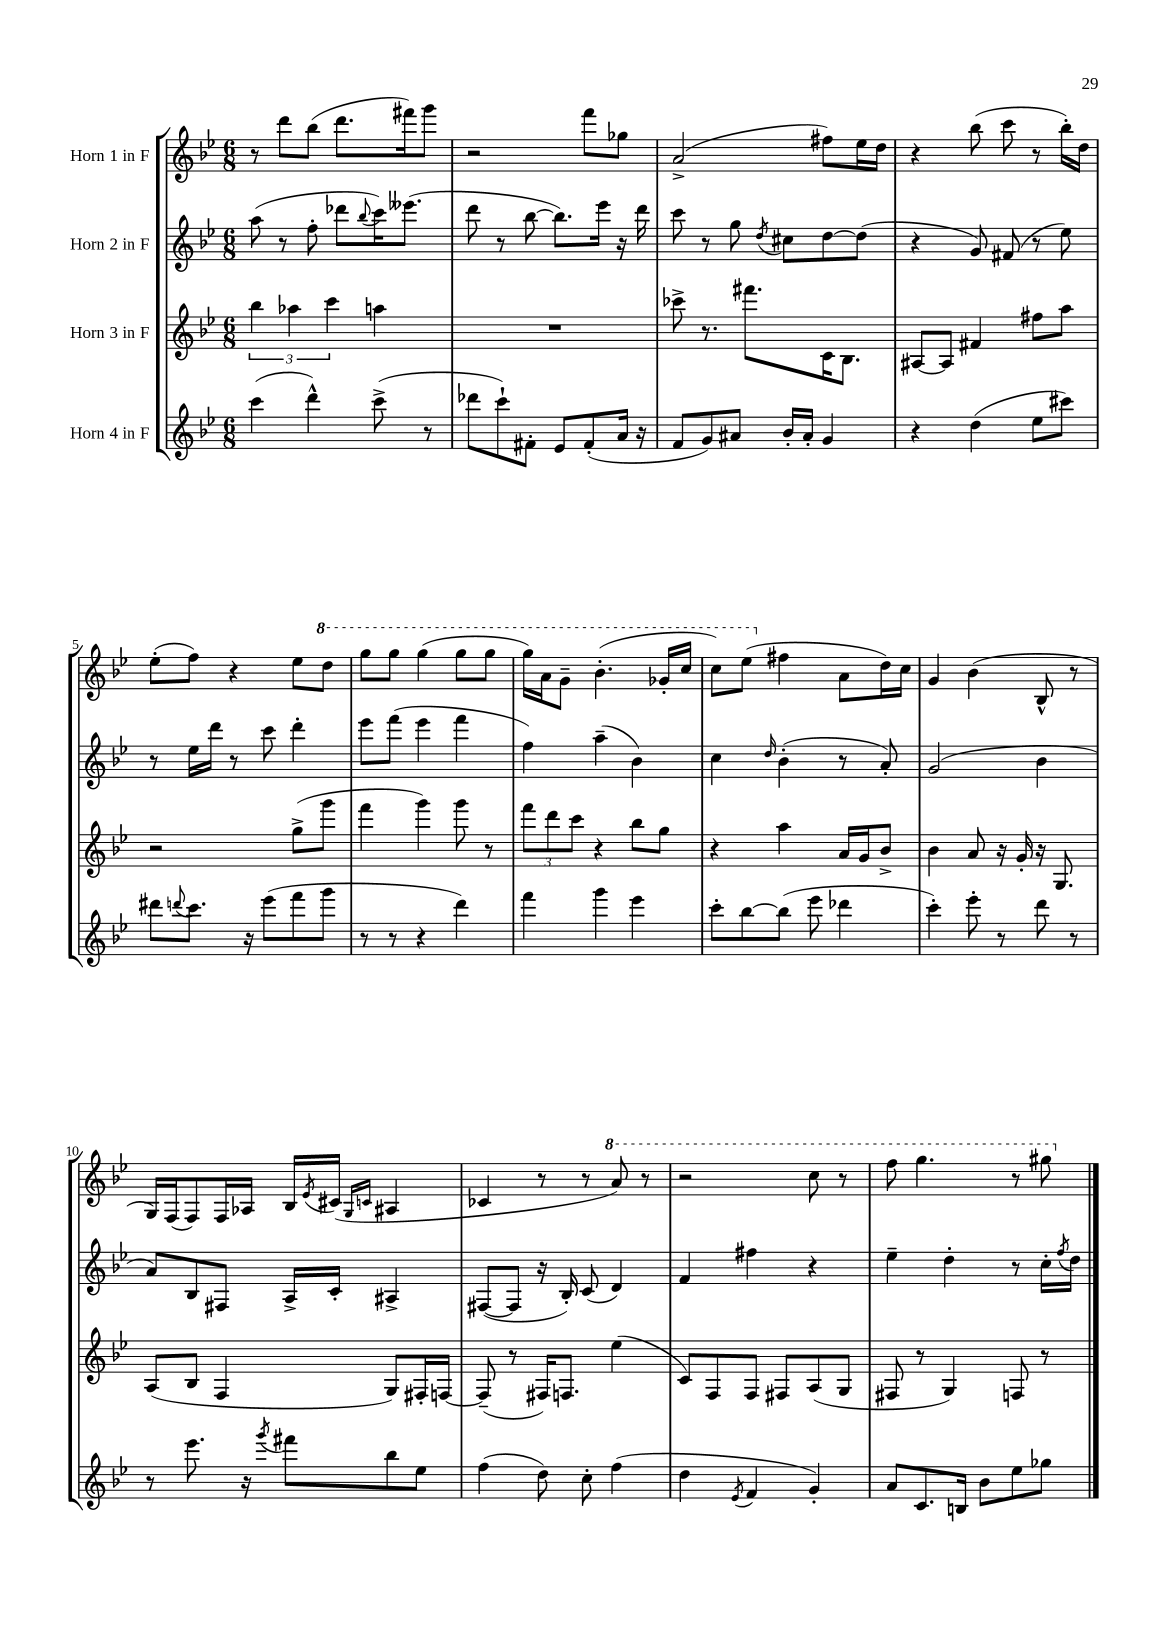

**kern	**kern	**kern	**kern
*part4	*part3	*part2	*part1
*staff4	*staff3	*staff2	*staff1
*I"Horn 4 in F	*I"Horn 3 in F	*I"Horn 2 in F	*I"Horn 1 in F
*clefG2	*clefG2	*clefG2	*clefG2
*k[b-e-]	*k[b-e-]	*k[b-e-]	*k[b-e-]
*M6/8	*M6/8	*M6/8	*M6/8
=1	=1	=1	=1
(4ccc\	6bb-\	(8aa\	8r
.	.	8r	8ddd\L
.	6aa-X\	.	.
4ddd^^\)	.	8ff'\	(8bb-\J
.	6ccc\	.	.
.	.	8ddd-X\L	8.ddd\L
.	.	8qqbb-/	.
(8ccc^\	4aan\	16ccc\K)	.
.	.	(8.eee--X\J	16fff#X\k)
8r	.	.	8ggg\J
=2	=2	=2	=2
8ddd-X\L	2.r	8ddd\	2r
8ccc`\)	.	8r	.
8f#X'\J	.	[8bb-\	.
8e-/L	.	8.bb-\L])	.
(8f#'/	.	.	8fff\L
.	.	16eee-\Jk	.
16a/Jk	.	16r	8gg-X\J
16r	.	16ddd\	.
=3	=3	=3	=3
8f/L	8ccc-X^\	8ccc\	(2a^/
8g/)	8.r	8r	.
8a#X/J	.	8gg\	.
.	8.fff#X\L	.	.
.	.	8qdd/	.
16b-'/LL	.	8cc#X\L	.
16a#'/JJ	.	.	.
4g/	16c\K	[8dd\	8ff#X\L)
.	8.B-\J	.	.
.	.	(8dd\J]	16ee-\L
.	.	.	16dd\JJ
=4	=4	=4	=4
4r	[8A#X/L	4r	4r
.	8A#/J]	.	.
(4dd\	4f#X/	8g/)	(8bb-\
.	.	(8f#X/	8ccc\
8ee-\L	8ff#X\L	8r	8r
8ccc#X\J)	8aa\J	8ee-\)	16bb-'\LL)
.	.	.	16dd\JJ
!!LO:LB:g=z
=5	=5	=5	=5
8ddd#X\L	2r	8r	(8ee-'\L
8qqdddn/	.	.	.
8.ccc\J	.	16ee-\LL	8ff\J)
.	.	16ddd\JJ	.
.	.	8r	4r
16r	.	.	.
(8eee-\L	.	8ccc\	.
8fff\	(8gg^\L	4ddd'\	8ee-\L
*	*	*	*8va
8ggg\J	8ggg\J	.	8ddd\J
=6	=6	=6	=6
8r	4fff\	8eee-\L	8ggg\L
8r	.	(8fff\J	8ggg\J
4r	4ggg\)	4eee-\	(4ggg\
4ddd\)	8ggg\	4fff\	8ggg\L
.	8r	.	8ggg\J
=7	=7	=7	=7
4fff\	12fff\L	4ff\)	16ggg\LL)
.	.	.	16aa\J
.	12ddd\	.	.
.	.	.	8gg~\J
.	12ccc\J	.	.
4ggg\	4r	(4aa~\	(4.bb-'\
4eee-\	8bb-\L	4b-\)	.
.	8gg\J	.	16gg-X'/LL
.	.	.	16ccc/JJ
=8	=8	=8	=8
8ccc'\L	4r	4cc\	8ccc\L)
[8bb-\	.	.	(8eee-\J
.	.	16qqdd/	.
*	*	*	*X8va
(8bb-\J]	4aa\	(4b-'\	4ff#X\
8eee-\	.	.	.
4ddd-X\	16a/LL	8r	8a\L
.	16g/J	.	.
.	8b-^/J	8a'/)	16dd\L)
.	.	.	16cc\JJ
=9	=9	=9	=9
4ccc'\)	4b-\	(2g/	4g/
8eee-'\	8a/	.	(4b-\
8r	16r	.	.
.	16g'/	.	.
8ddd\	16r	4b-\	8B-^^/
.	8.G/	.	.
8r	.	.	8r
!!LO:LB:g=z
=10	=10	=10	=10
8r	(8A/L	8a/L)	16G/LL)
.	.	.	(16F/J
8.eee-\	8B-/J	8B-/	8F/)
.	4F/	8F#X/J	16F/L
16r	.	.	16A-X/JJ
8qggg/	.	.	.
8fff#X\L	.	16A^/LL	16B-/LL
.	.	.	8qe-/
.	.	16c'/JJ	(16c#X/JJ
.	.	.	16qqG/LL
.	.	.	16qqcn/JJ
8bb-\	8G/L)	4A#X^/	4A#X/
8ee-\J	16F#X'/L	.	.
.	[16Fn/JJ	.	.
=11	=11	=11	=11
(4ff\	(8F~/]	([8F#X/L	4c-X/
.	8r	8F#/J]	.
8dd\)	16F#X/KL)	16r	8r
.	8.Fn/J	16B-'/)	.
8cc'\	.	(8c/	8r
*	*	*	*8va
(4ff\	(4ee-\	4d/)	8aa/)
.	.	.	8r
=12	=12	=12	=12
4dd\	8c/L)	4f/	2r
.	8F/	.	.
8qe-/	.	.	.
4f/	8F/J	4ff#X\	.
.	8F#X/L	.	.
4g'/)	(8A/	4r	8ccc\
.	8G/J	.	8r
=13	=13	=13	=13
8a/L	8F#X/	4ee-~\	8fff\
8.c/	8r	.	4.ggg\
.	4G/)	4dd'\	.
16Bn/Jk	.	.	.
8b-\L	.	.	.
8ee-\	8Fn/	8r	8r
8gg-X\J	8r	16cc'\LL	8ggg#X\
.	.	8qff/	.
.	.	16dd\JJ	.
*	*	*	*X8va
==	==	==	==
*-	*-	*-	*-
